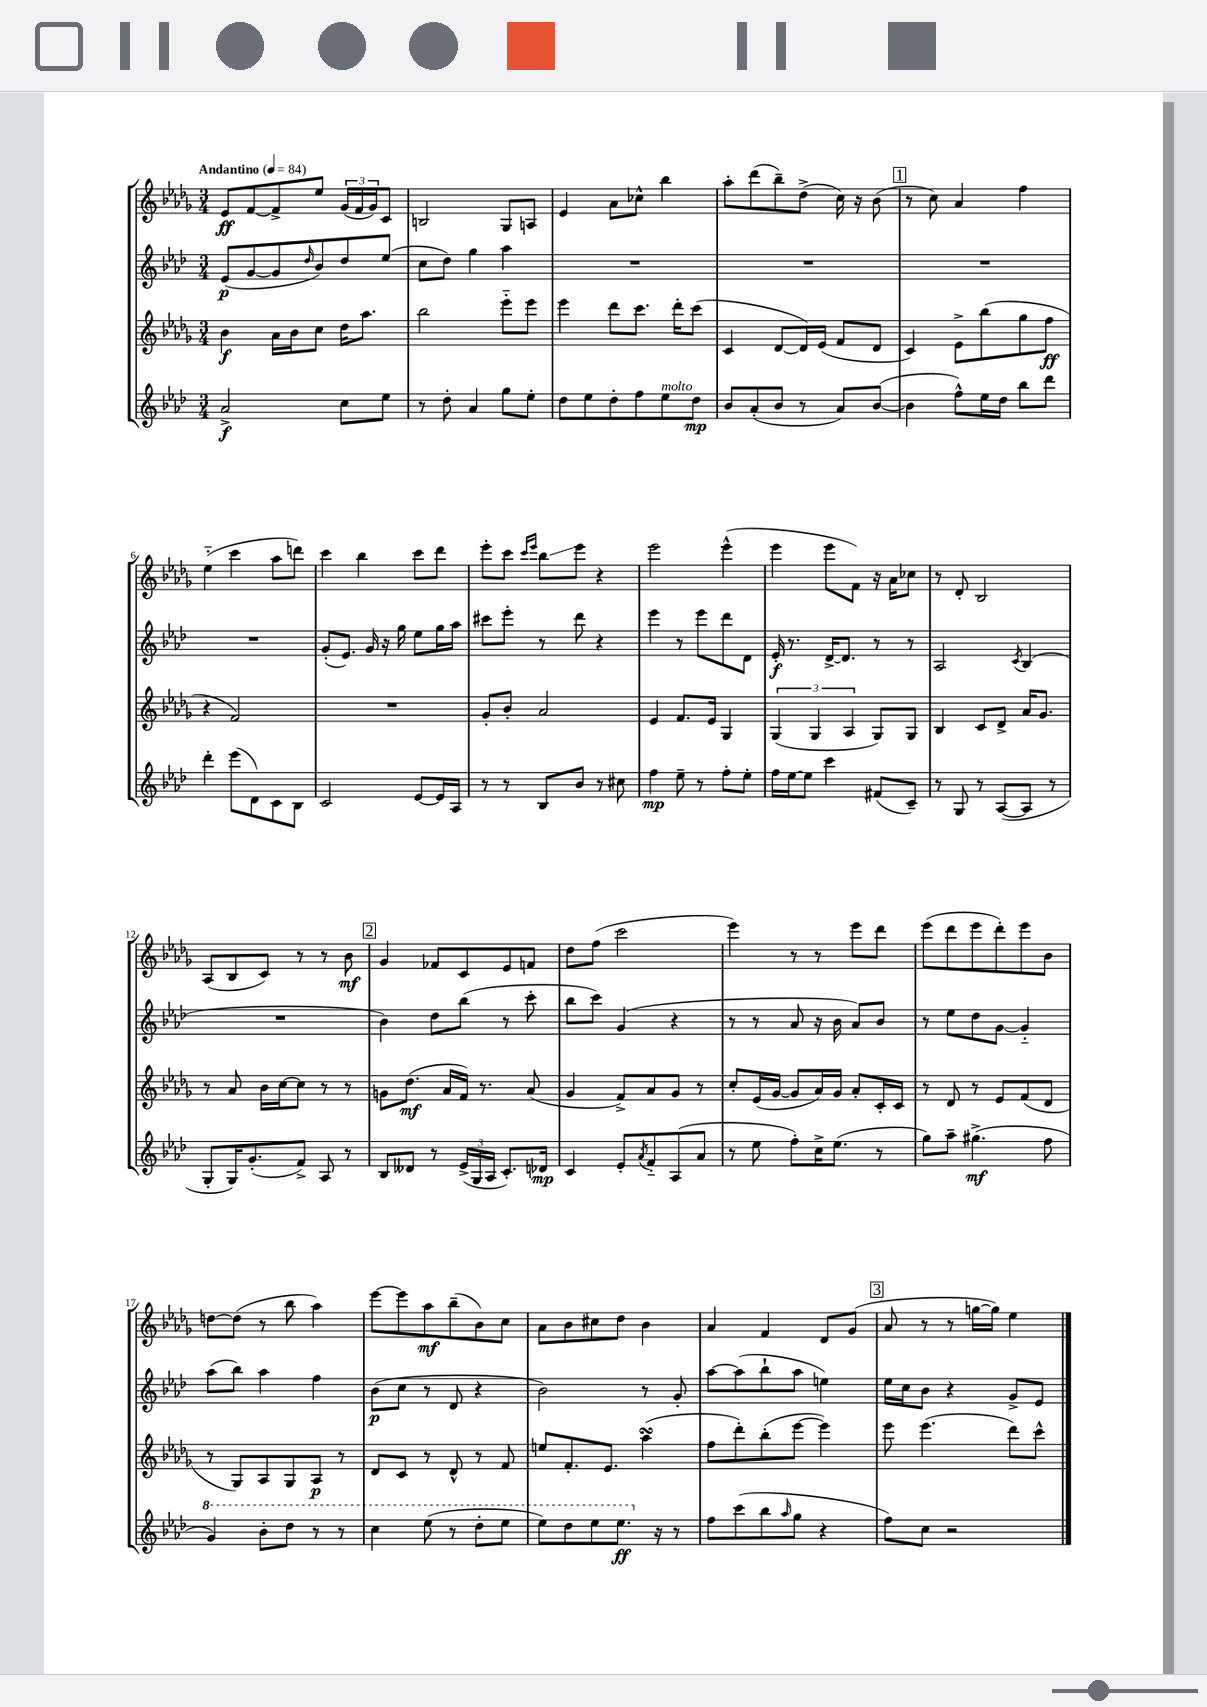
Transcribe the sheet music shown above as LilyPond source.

<<
\new StaffGroup <<
\new Staff = "s0" {
    \clef treble \key des \major \numericTimeSignature \time 3/4 \tempo "Andantino" 4 = 84
    ees'8\ff f'8~ f'8-> ees''8 \tuplet 3/2 { ges'16( f'16 ges'16) } c'8 |
    b2 ges8 a8 |
    ees'4 aes'8 ces''8-^ bes''4 |
    aes''8-. des'''8( bes''8--) des''8->( c''16) r16 bes'8( |
    \mark \markup { \box "1" } r8 c''8) aes'4 f''4 |
    ees''4-_( c'''4 aes''8 d'''8) |
    c'''4 bes''4 c'''8 des'''8 |
    ees'''8-. c'''8 \grace { c'''16 ees'''16 } bes''8\glissando ees'''8 r4 |
    ees'''2 ees'''4-^( |
    ees'''4 ees'''8 f'8) r16 aes'16 ces''8 |
    r8 des'8-. bes2 |
    aes8( bes8 c'8) r8 r8 bes'8\mf |
    \mark \markup { \box "2" } ges'4 fes'8 c'8 ees'8 f'8 |
    des''8 f''8( c'''2 |
    ees'''4) r8 r8 ees'''8 des'''8 |
    ees'''8( des'''8 ees'''8 des'''8-.) ees'''8 bes'8 |
    d''8~ d''8( r8 bes''8 aes''4) |
    ees'''8~ ees'''8 aes''8\mf bes''8--( bes'8) c''8 |
    aes'8 bes'8 cis''8 des''8 bes'4 |
    aes'4 f'4 des'8 ges'8( |
    \mark \markup { \box "3" } aes'8 r8 r8 g''16~ g''16) ees''4 \bar "|." |
}
\new Staff = "s1" {
    \clef treble \key aes \major \numericTimeSignature \time 3/4
    ees'8\p( g'8~ g'8 \grace { des''16 } bes'8) des''8 ees''8( |
    c''8 des''8) g''4 aes''4 |
    R2. |
    R2. |
    \mark \markup { \box "1" } R2. |
    R2. |
    g'8-.( ees'8.) g'16 r16 g''16 ees''8 g''16 aes''16 |
    cis'''8 ees'''8-. r8 des'''8 r4 |
    ees'''4 r8 ees'''8 des'''8 des'8 |
    ees'16-.\f r8. des'16~-> des'8. r8 r8 |
    aes2 \acciaccatura { c'8 } bes4( |
    R2. |
    \mark \markup { \box "2" } bes'4) des''8 bes''8( r8 c'''8-. |
    bes''8 c'''8) g'4( r4 |
    r8 r8 aes'8 r16 bes'16 aes'8) bes'8 |
    r8 ees''8 des''8 g'8~ g'4-_ |
    aes''8( bes''8) aes''4 f''4 |
    bes'8\p( c''8 r8 des'8 r4 |
    bes'2) r8 g'8-. |
    aes''8~ aes''8( bes''8-! aes''8 e''4) |
    \mark \markup { \box "3" } ees''16 c''16 bes'8 r4 g'8-> ees'8 \bar "|." |
}
\new Staff = "s2" {
    \clef treble \key des \major \numericTimeSignature \time 3/4
    bes'4\f aes'16 bes'16 c''8 des''16 aes''8. |
    bes''2 ees'''8-_ ees'''8 |
    ees'''4 des'''8 c'''8. des'''16-. c'''8( |
    c'4 des'8~ des'16) ees'16( f'8 des'8 |
    \mark \markup { \box "1" } c'4) ees'8-> bes''8( ges''8 f''8\ff |
    r4 f'2) |
    R2. |
    ges'8-. bes'8-. aes'2 |
    ees'4 f'8. ees'16 ges4 |
    \tuplet 3/2 { ges4( ges4 aes4 } ges8) ges8 |
    bes4 c'8 des'8-> aes'16 ges'8. |
    r8 aes'8 bes'16 c''16~ c''8 r8 r8 |
    \mark \markup { \box "2" } g'8 des''8.\mf( aes'16 f'16) r8. aes'8( |
    ges'4 f'8->) aes'8 ges'8 r8 |
    c''8-. ees'16( ges'16~ ges'8 aes'16) ges'16 aes'8-. c'16-. c'16 |
    r8 des'8 r8 ees'8 f'8( des'8 |
    r8 ges8) aes8 ges8 aes8\p r8 |
    des'8 c'8 r8 des'8-^ r8 f'8 |
    e''8 f'8.-. ees'8. aes''4\turn( |
    f''8 des'''8-.) bes''8-.( ees'''8~ ees'''4) |
    \mark \markup { \box "3" } ees'''8 ees'''4.( des'''8) c'''8-^ \bar "|." |
}
\new Staff = "s3" {
    \clef treble \key aes \major \numericTimeSignature \time 3/4
    aes'2->\f c''8 ees''8 |
    r8 des''8-. aes'4 g''8 ees''8-. |
    des''8 ees''8 des''8-. f''8 ees''8^\markup { \italic "molto" } des''8\mp |
    bes'8 aes'8-.( bes'8 r8 aes'8) bes'8~( |
    \mark \markup { \box "1" } bes'4 f''8-^) ees''16 des''16 bes''8 des'''8 |
    des'''4-. ees'''8( des'8) c'8 bes8 |
    c'2 ees'8~ ees'16 aes16 |
    r8 r8 bes8 bes'8 r8 cis''8 |
    f''4\mp ees''8-- r8 f''8-. ees''8-. |
    f''16 ees''16~ ees''8 c'''4 fis'8( c'8--) |
    r8 g8 r8 aes8~( aes8 r8 |
    g8-. g16) g'8.-.( f'8->) aes8 r8 |
    \mark \markup { \box "2" } bes8 deses'8 r8 \tuplet 3/2 { ees'16->( g16 aes16 } c'8.-.) des'16\mp |
    c'4 ees'8-. \acciaccatura { aes'8 } f'8-_ aes8( aes'8 |
    r8 ees''8 f''8-.) c''16-> ees''8.( r8 |
    g''8) aes''8-- gis''4.->\mf( f''8 |
    \ottava #1 g''4) bes''8-. des'''8 r8 r8 |
    c'''4 ees'''8( r8 des'''8-. ees'''8 |
    ees'''8) des'''8 ees'''8 ees'''8.\ff \ottava #0 r16 r8 |
    f''8 c'''8( bes''8 \grace { aes''16 } g''8 r4 |
    \mark \markup { \box "3" } f''8) c''8 r2 \bar "|." |
}
>>
>>
